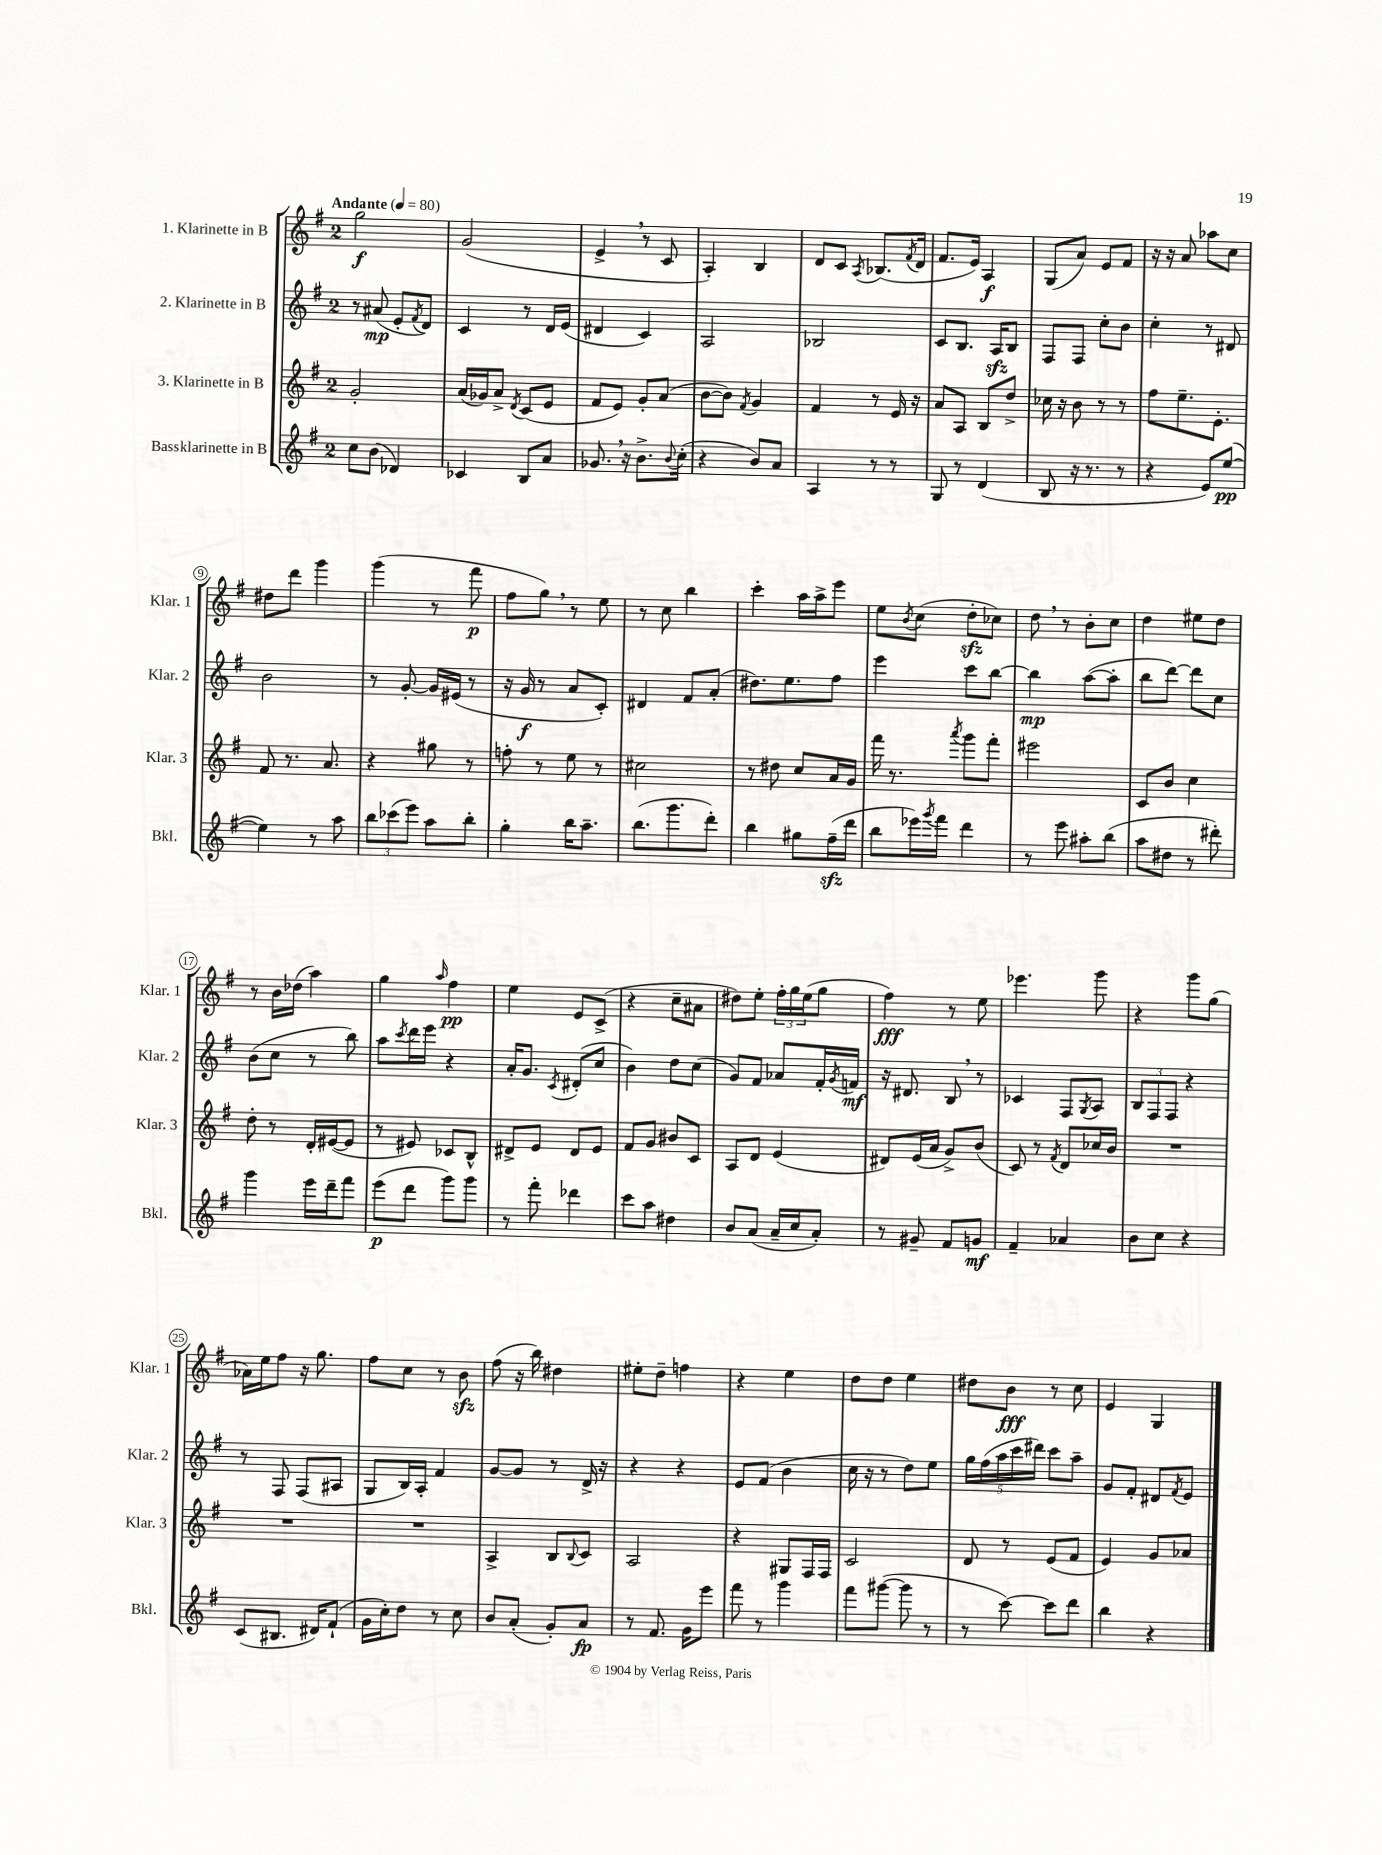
<<
\new StaffGroup <<
\new Staff = "s0" \with { instrumentName = "1. Klarinette in B" shortInstrumentName = "Klar. 1" } {
    \clef treble \key g \major \once \override Staff.TimeSignature.style = #'single-digit \time 2/4 \tempo "Andante" 4 = 80
    g''2\f |
    g'2( |
    e'4-> \breathe r8 c'8 |
    a4-.) b4 |
    d'8 c'8 \acciaccatura { a8 } bes8.( \acciaccatura { fis'8 } d'16 |
    fis'8. e'16) a4\f |
    g8( a'8) e'8 fis'8 |
    r16 r16 a'8 aes''8 c''8 |
    dis''8 d'''8 g'''4 |
    g'''4( r8 fis'''8\p |
    fis''8 g''8) \breathe r8 e''8 |
    r8 c''8 b''4 |
    c'''4-. a''16 a''16-> e'''8 |
    e''8 \acciaccatura { b'8 } c''8( d''8-.\sfz ces''8) |
    d''8 \breathe r8 b'8-. c''8 |
    d''4 eis''8 d''8 |
    r8 b'16 des''16( a''4) |
    g''4 \grace { a''16 } fis''4\pp |
    e''4 e'8 c'8->( |
    r4 c''8-- ais'8 |
    dis''8) e''8-. \tuplet 3/2 { fis''16-. g''16 e''16( } g''8 |
    fis''4\fff) r8 e''8 |
    ees'''4. g'''8 |
    r4 g'''8 g''8( |
    aes'16) e''16 fis''8 r16 g''8. |
    fis''8 c''8 r8 b'8\sfz |
    fis''8( r16 b''16) dis''4 |
    eis''8-. d''8-- f''4 |
    r4 e''4 |
    d''8 d''8 e''4 |
    dis''8 b'8\fff r8 c''8 |
    e'4 g4 \bar "|." |
}
\new Staff = "s1" \with { instrumentName = "2. Klarinette in B" shortInstrumentName = "Klar. 2" } {
    \clef treble \key g \major \once \override Staff.TimeSignature.style = #'single-digit \time 2/4
    r8 ais'8\mp( e'8-. \acciaccatura { fis'8 } d'8) |
    c'4 r8 d'16 e'16( |
    dis'4 c'4) |
    a2 |
    bes2 |
    c'8 b8. a16\sfz b8 |
    fis8 fis8 c''8-. b'8 |
    c''4-. r8 dis'8 |
    b'2 |
    r8 g'8~-. g'16 eis'16( r8 |
    r16 g'16\f r8 a'8 c'8-.) |
    dis'4 fis'8 a'8-.( |
    dis''8.) e''8. fis''8 |
    e'''4 c'''8 b''8~ |
    b''4\mp a''8~( a''8-. |
    b''8 d'''8~) d'''8 c''8 |
    b'8( c''8 r8 b''8) |
    a''8 \acciaccatura { c'''8 } d'''16 e'''16 r4 |
    a'16-. g'8. \acciaccatura { c'8 } dis'8-.( c''8 |
    b'4) d''8 c''8( |
    g'8) fis'8 aes'8 fis'16-. \acciaccatura { g'8 } f'16\mf |
    r16 dis'8. b8 \breathe r8 |
    ces'4 fis8 \acciaccatura { g8 } a8 |
    \tuplet 3/2 { b8 fis8 fis8 } r4 |
    r8 fis8 fis8( ais8 |
    g8 b16) a16-. fis'4 |
    g'8~ g'8 r8 d'16-> r16 |
    r4 r4 |
    e'8 fis'8( b'4 |
    c''16 r16 r8 d''8) e''8 |
    \tuplet 5/4 { g''16 fis''16( a''16 c'''16 dis'''16) } c'''8 a''8-- |
    g'8 fis'8-. dis'8 \acciaccatura { fis'8 } e'8 \bar "|." |
}
\new Staff = "s2" \with { instrumentName = "3. Klarinette in B" shortInstrumentName = "Klar. 3" } {
    \clef treble \key g \major \once \override Staff.TimeSignature.style = #'single-digit \time 2/4
    g'2-. |
    a'16( ges'16) a'8-> \acciaccatura { d'8 } c'8( e'8 |
    fis'8 e'8) g'8-. a'8( |
    b'8~ b'8) \acciaccatura { fis'8 } g'4 |
    fis'4 r8 e'16 r16 |
    a'8 a8 b8 d''8-> |
    ces''16 r16 b'8 r8 r8 |
    fis''8 e''8.-- e'8.-. |
    fis'8 r8. a'8. |
    r4 gis''8 r8 |
    f''8-. r8 e''8 r8 |
    cis''2 |
    r8 dis''8 c''8 a'16 g'16 |
    fis'''16 r8. \acciaccatura { a'''8 } g'''8 fis'''8-. |
    eis'''2 |
    c'8 b'8 c''4 |
    d''8-. r8 d'16-. eis'16~( eis'8 |
    r8 eis'8) ces'8 b8-^ |
    dis'8-> e'8 dis'8 e'8 |
    fis'8 g'8 bis'8 c'8 |
    a8 d'8 e'4( |
    dis'8) e'16( a'16 g'8->) b'8( |
    c'8) r8 \acciaccatura { fis'8 } d'8 ces''16 b'16 |
    R2 |
    R2 |
    R2 |
    a4-> b8 \appoggiatura { b8 } c'8 |
    a2 |
    r4 gis8 fis16 fis16 |
    c'2 |
    d'8 r8 e'8( fis'8 |
    e'4) g'8 aes'8 \bar "|." |
}
\new Staff = "s3" \with { instrumentName = "Bassklarinette in B" shortInstrumentName = "Bkl." } {
    \clef treble \key g \major \once \override Staff.TimeSignature.style = #'single-digit \time 2/4
    c''8 b'8( des'4) |
    ces'4 b8 a'8 |
    ges'8. \breathe r16 b'8.-> \appoggiatura { b'8 } c''16-.( |
    r4 b'8) a'8 |
    a4 r8 r8 |
    g8 r8 d'4( |
    b8 r16 r8. r8 |
    r4 e'8) e''8~\pp( |
    e''4) r8 a''8 |
    \tuplet 3/2 { b''8 ces'''8( e'''8) } a''8 b''8-. |
    g''4-. b''16 a''8.-- |
    b''8.( g'''8. d'''8-.) |
    b''4 gis''8 fis''16--\sfz( d'''16 |
    b''8 ees'''16) \acciaccatura { g'''8 } fis'''16 d'''4 |
    r8 e'''8 ais''8-. b''8( |
    a''8 dis''8 r8 dis'''8-.) |
    g'''4 e'''16 d'''16-- fis'''8 |
    e'''8\p( d'''8 g'''8) g'''8 |
    r8 fis'''8-. des'''4 |
    c'''8 a''8 dis''4 |
    b'8 a'8( a'16-- c''16 a'8-.) |
    r8 gis'8-- fis'8 g'8\mf |
    fis'4-- aes'4 |
    b'8 c''8 r4 |
    c'8( bis8. dis'16) fis'8-!( |
    g'16 c''16-.) d''8 r8 c''8 |
    b'8 a'8-.( g'8-.) a'8\fp |
    r8 fis'8. g'16 e'''8 |
    fis'''8 r8 g'''4 |
    fis'''8 gis'''8~( gis'''8 r8 |
    r8 c'''8~) c'''8 d'''8 |
    b''4 r4 \bar "|." |
}
>>
>>
\layout { \context { \Score \override BarNumber.stencil = #(make-stencil-circler 0.1 0.3 ly:text-interface::print) } }
